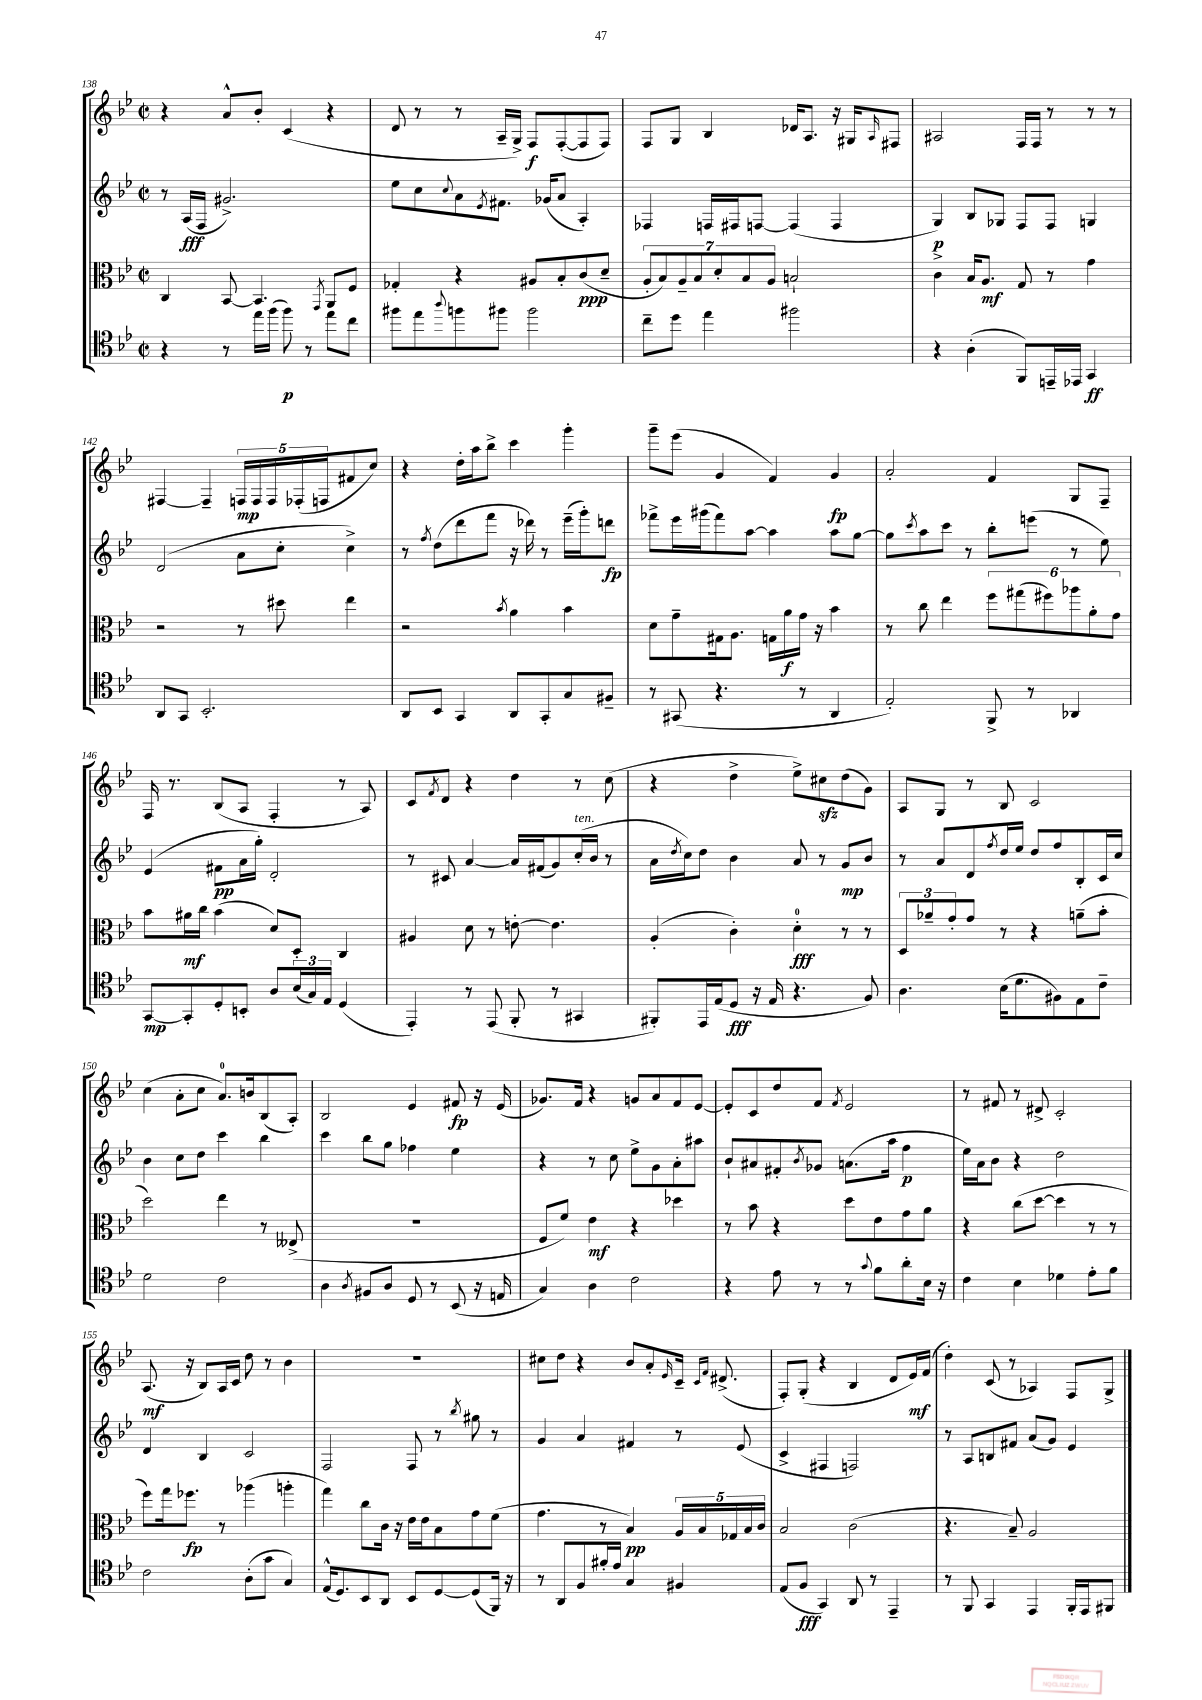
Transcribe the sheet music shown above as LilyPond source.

<<
\new StaffGroup <<
\new Staff = "s0" {
    \clef treble \key bes \major \defaultTimeSignature \time 2/2
    r4 a'8-^ bes'8-. c'4( r4 |
    d'8 r8 r8 a16-- g16->) f8\f f8~-.( f8 f8) |
    f8 g8 bes4 des'16 a8. r16 gis16 \grace { a16 } fis8 |
    ais2 f16 f16 r8 r8 r8 |
    fis4~ fis4-- \tuplet 5/4 { f16\mp f16 f16 fes16-.( f16 } fis'8 c''8) |
    r4 d''16-. a''16 bes''8-> c'''4 g'''4-. |
    g'''8-- ees'''8( g'4 f'4) g'4\fp |
    a'2-. f'4 g8 f8-- |
    f16 r8. bes8( a8 f4-. r8 a8) |
    c'8 \acciaccatura { f'8 } d'8 r4 d''4 r8 c''8( |
    r4 d''4-> ees''8->) cis''8\sfz d''8( g'8) |
    a8 g8 r8 bes8 c'2 |
    c''4( a'8-. c''8 a'8.-0) b'16 bes8( a8-.) |
    bes2 ees'4 fis'8\fp r16 ees'16( |
    ges'8.) f'16 r4 g'8 a'8 f'8 ees'8~ |
    ees'8-. c'8 d''8 f'8 \acciaccatura { f'8 } ees'2 |
    r8 fis'8 r8 dis'8-> c'2-. |
    a8.\mf( r16 bes8) a16 c'16 d''8 r8 bes'4 |
    R1 |
    cis''8 d''8 r4 bes'8 a'8-. \grace { ees'16 } c'16-- \grace { c'16 f'16 } dis'8.->( |
    f8-.) g8-.( r4 bes4 d'8 ees'16\mf) f'16( |
    d''4-.) c'8( r8 aes4) f8 g8-> \bar "|." |
}
\new Staff = "s1" {
    \clef treble \key bes \major \defaultTimeSignature \time 2/2
    r8 a16\fff( f16 gis'2.->) |
    ees''8 c''8 \appoggiatura { c''8 } a'8 \acciaccatura { ees'8 } fis'8. ges'16( a'8 a4-.) |
    fes4 f16 fis16 f8~ f4( f4 |
    g4\p) bes8 ges8 f8 f8 g4 |
    d'2( a'8 c''8-. c''4->) |
    r8 \acciaccatura { f''8 } d''8( d'''8 f'''8 r16 des'''16) r8 ees'''16--( g'''16-.) d'''8\fp |
    fes'''8-> ees'''16 gis'''16( fes'''8) a''8~ a''4 a''8 g''8~ |
    g''8 \acciaccatura { c'''8 } a''8 c'''8 r8 bes''8-. e'''8( r8 ees''8) |
    ees'4( fis'8\pp a'16 g''16-.) d'2-. |
    r8 cis'8 a'4~ a'16 fis'16( g'8) c''16-.^\markup { \italic "ten." }( bes'16 r8 |
    a'16 \acciaccatura { d''8 } c''16) d''8 bes'4 a'8 r8 g'8\mp bes'8 |
    r8 a'8 d'8 \acciaccatura { f''8 } d''16 ees''16 d''8 f''8 bes8-. c'16 c''16 |
    bes'4 c''8 d''8 c'''4 bes''4 |
    c'''4 bes''8 g''8 fes''4 ees''4 |
    r4 r8 c''8 ees''8-> g'8 a'8-. ais''8 |
    bes'8-! ais'8 fis'8-. \acciaccatura { bes'8 } ges'8 a'8.( a''16 f''4\p |
    ees''16) a'16 bes'8 r4 d''2 |
    d'4 bes4 c'2 |
    f2 f8 r8 \acciaccatura { bes''8 } gis''8 r8 |
    g'4 a'4 fis'4 r8 ees'8( |
    c'4-> fis4 f2) |
    r8 a8 b8 fis'8 a'8( g'8) ees'4 \bar "|." |
}
\new Staff = "s2" {
    \clef alto \key bes \major \defaultTimeSignature \time 2/2
    c4 bes,8~ bes,4. \acciaccatura { g,8 } a,8 f8 |
    ges4-. r4 ais8 bes8-. c'8\ppp( d'8-- |
    \tuplet 7/4 { a8-. bes8) a8-- bes8 d'8-. bes8 a8 } b2-! |
    c'4-> bes16 a8.\mf g8 r8 g'4 |
    r2 r8 dis''8 ees''4 |
    r2 \acciaccatura { bes'8 } a'4 bes'4 |
    d'8 g'8-- gis16 a8. g16 a'16\f g'16 r16 bes'4 |
    r8 c''8 ees''4 \tuplet 6/4 { f''8 gis''8( fis''8) aes''8 a'8-. g'8 } |
    bes'8 ais'16\mf c''16 bes'4( d'8) d8-. c4 |
    ais4 d'8 r8 e'8~-. e'4. |
    a4-.( c'4-.) d'4-0-.\fff r8 r8 |
    \tuplet 3/2 { d8 aes'8-- g'8-. } g'8 r8 r4 a'8--( bes'8-. |
    d''2) ees''4 r8 eeses8->( |
    R1 |
    f8 f'8) ees'4\mf r4 des''4 |
    r8 bes'8 r4 d''8 ees'8 g'8 a'8 |
    r4 c''8( d''8~ d''4 r8 r8 |
    f''8) g''16 fes''8.\fp r8 aes''4( a''4-. |
    g''4) c''8 c'16 r16 ees'16 ees'16 bes8 g'8 f'8( |
    g'4. r8 bes4\pp) \tuplet 5/4 { a16 bes16 ges16 bes16 c'16 } |
    bes2 c'2( |
    r4. bes8--) a2 \bar "|." |
}
\new Staff = "s3" {
    \clef tenor \key bes \major \defaultTimeSignature \time 2/2
    r4 r8 ees''16 f''16( f''8\p) r8 ees''8 c''8 |
    fis''8 ees''8 \appoggiatura { a''8 } f''8 fis''8 fis''2 |
    c''8-- d''8 ees''4 fis''2 |
    r4 a4-.( f,8) e,16-- ees,16 g,4\ff |
    a,8 g,8 bes,2.-. |
    a,8 bes,8 g,4 a,8 g,8-. g8 fis8-- |
    r8 gis,8( r4. r8 a,4 |
    ees2-.) f,8-> r8 aes,4 |
    g,8~\mp g,8-. d8-. b,8-. a8 \tuplet 3/2 { bes16( g16) ees16 } d4( |
    ees,4-.) r8 ees,8( f,8-. r8 gis,4 |
    fis,8-.) ees,16 ees16( d8\fff r16 ees16 r4. f8) |
    a4. bes16( d'8. fis8) ees8 c'8-- |
    d'2 c'2 |
    a4 \acciaccatura { a8 } fis8 a8 d8 r8 bes,8( r16 e16 |
    g4) a4 c'2 |
    r4 ees'8 r8 r8 \appoggiatura { g'8 } f'8 a'8-. bes16 r16 |
    c'4 bes4 des'4 ees'8-. f'8 |
    c'2 a8-.( g'8 g4) |
    ees16-^( d8.) bes,8 a,8 bes,8 d8~ d8( f,16) r16 |
    r8 a,8 f8 fis'16-. ees'16 g4 fis4 |
    ees8( f8\fff g,4) a,8 r8 ees,4-- |
    r8 f,8 g,4 ees,4 f,16-. ees,16 fis,8 \bar "|." |
}
>>
>>
\layout { \context { \Score currentBarNumber = #138 } }
